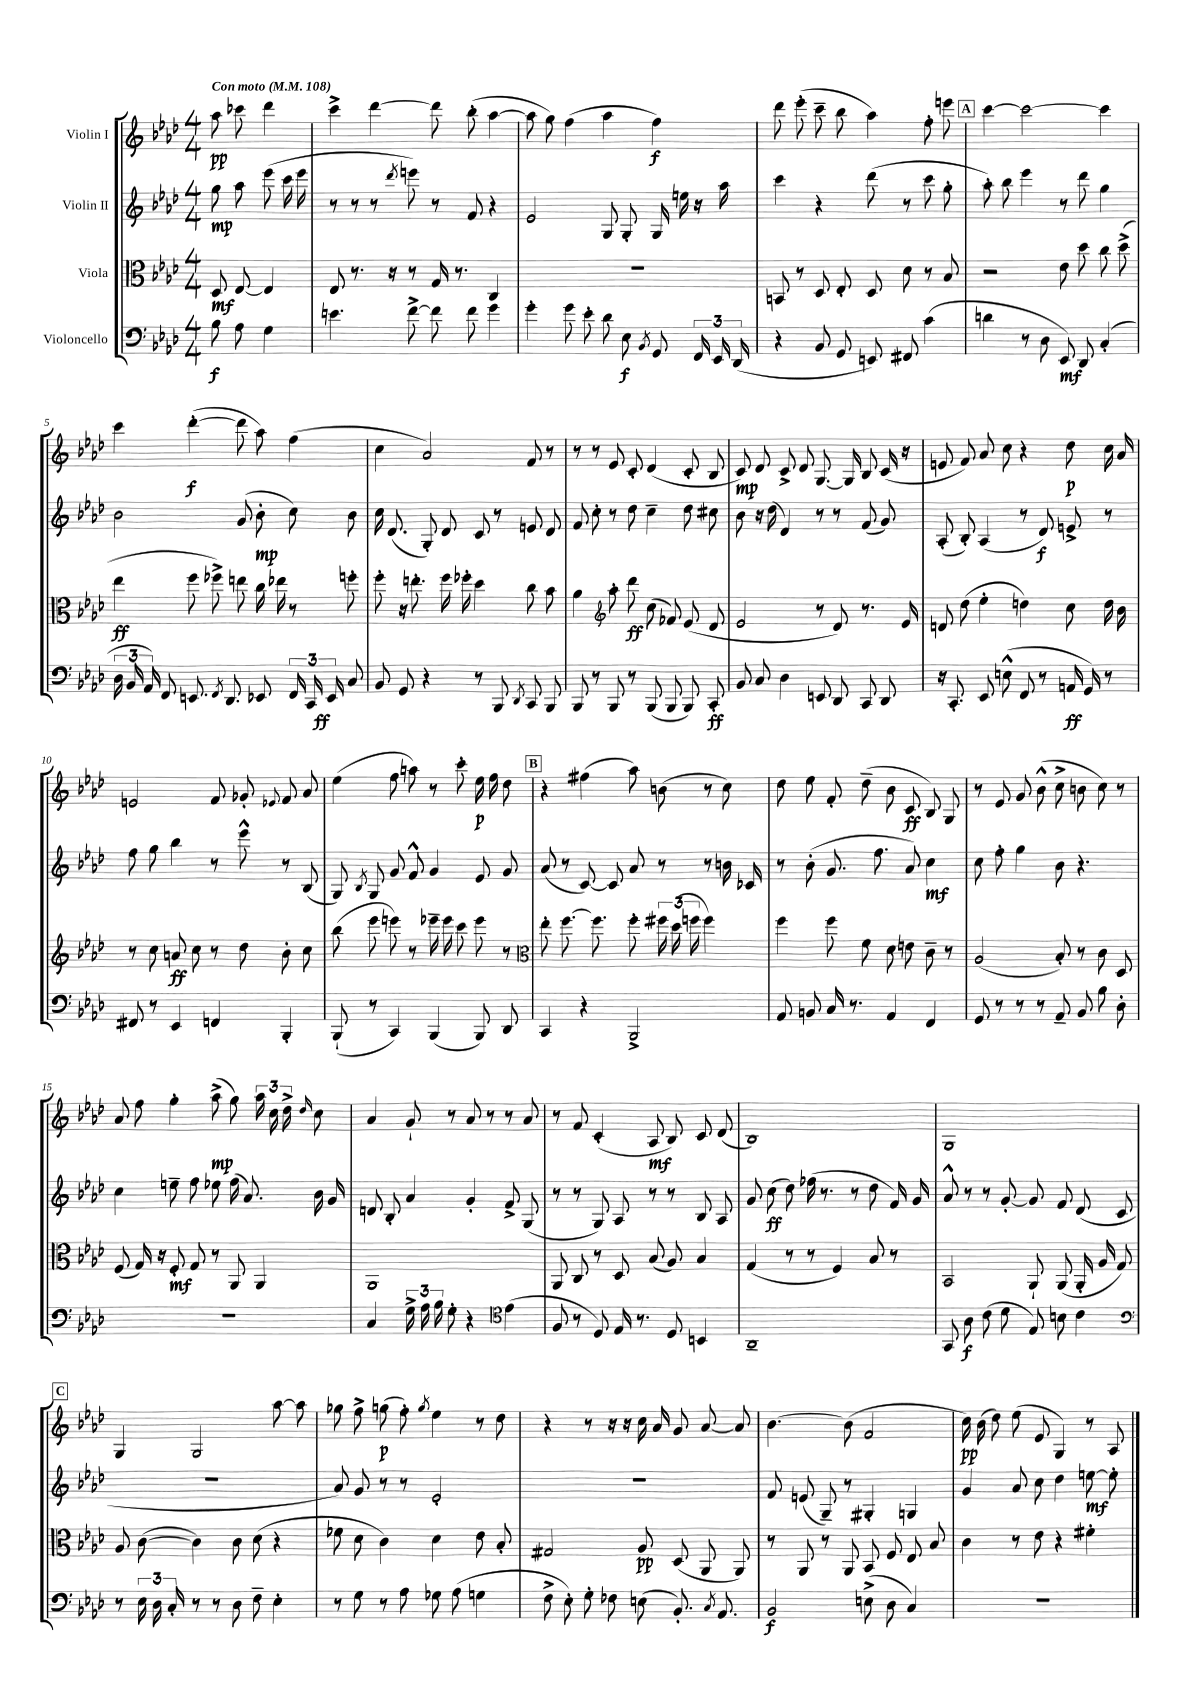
<<
\new StaffGroup <<
\new Staff = "s0" \with { instrumentName = "Violin I" } {
    \clef treble \key aes \major \numericTimeSignature \time 4/4 \partial 2 \tempo "Con moto" 4 = 108
    \autoBeamOff aes''8\pp ces'''8 des'''4 |
    c'''4-> des'''4~ des'''8 bes''8-.( aes''4~ |
    aes''8 g''8) f''4( aes''4 f''4\f) |
    des'''8 ees'''8-.( c'''8-- bes''8 aes''4) f''8-. e'''8 |
    \mark \markup { \box "A" } c'''4~ c'''2~ c'''4 |
    c'''4 des'''4~-.\f( des'''8 aes''8) f''4( |
    c''4 aes'2) f'8 r8 |
    r8 r8 ees'8 c'8-. des'4( c'8-. bes8 |
    c'8\mp) des'8 c'8-> des'8 g8.~ g16 bes8 c'16( r16 |
    e'8 f'8) aes'8 c''8 r4 des''8\p c''16 aes'16 |
    e'2 f'8 ges'8-. \appoggiatura { ees'8 } f'8 aes'8 |
    ees''4( f''8 a''8) r8 c'''8-. ees''16\p f''16 des''8 |
    \mark \markup { \box "B" } r4 fis''4( aes''8) b'8( r8 c''8) |
    des''8 ees''8 f'8-. des''8--( bes'8 c'8\ff bes8) g8 |
    r8 ees'8 g'8 bes'8-^( c''8-> b'8 c''8) r8 |
    aes'8 f''8 g''4-. aes''8->\mp( g''8) \tuplet 3/2 { aes''16 c''16 des''16-> } \grace { des''16 } c''8 |
    aes'4 g'8-! r8 aes'8 r8 r8 aes'8 |
    r8 f'8 c'4-.( aes8\mf bes8) c'8 des'8( |
    bes1) |
    g1 |
    \mark \markup { \box "C" } g4 g2 aes''8~ aes''8 |
    ges''8 f''8-> g''8\p( f''8-.) \acciaccatura { g''8 } ees''4 r8 des''8 |
    r4 r8 r16 r16 c''16 aes'16 g'8 aes'8~ aes'8 |
    bes'4.~ bes'8( f'2 |
    c''16\pp) bes'16( des''8) ees''8( ees'8 g4) r8 aes8 \bar "|." |
}
\new Staff = "s1" \with { instrumentName = "Violin II" } {
    \clef treble \key aes \major \numericTimeSignature \time 4/4 \partial 2
    \autoBeamOff g''8\mp aes''8 ees'''8( c'''16 ees'''16 |
    r8 r8 r8 \acciaccatura { des'''8 } e'''8) r8 f'8 r4 |
    ees'2 g8 g8-. g16 e''16 r16 aes''16 |
    c'''4 r4 des'''8( r8 c'''8 g''8-. |
    \mark \markup { \box "A" } aes''8-.) bes''8 ees'''4 r8 des'''8 g''4 |
    bes'2 g'8( bes'8-.\mp c''8) bes'8 |
    c''16 des'8.( g8-.) des'8 c'8 r8 e'8 des'8 |
    f'8 c''8-. r8 des''8 c''4-- des''8 cis''8 |
    bes'8 r16 des''16( des'4) r8 r8 f'8( g'8) |
    aes8-.( bes8-.) aes4( r8 des'8\f) e'8-> r8 |
    f''8 g''8 bes''4 r8 ees'''8-^ r8 bes8( |
    g8) \acciaccatura { bes8 } g8 g'8 f'8-^ g'4 ees'8 g'8 |
    \mark \markup { \box "B" } aes'8( r8 c'8~) c'8 aes'8 r8 r8 b'16 ces'16 |
    r8 bes'8-.( g'8. f''8. aes'8) c''4\mf |
    c''8 f''8-. g''4 bes'8 r4. |
    c''4 e''8-- f''8 ees''8 f''16( aes'8.) bes'16 g'16 |
    d'8 bes8-. aes'4 g'4-. f'8-> g8( |
    r8 r8 g8) aes8 r8 r8 bes8 aes8 |
    g'8 c''8\ff( des''8) fes''16( r8. r8 des''8 f'16) g'16 |
    aes'8-^ r8 r8 g'8~-. g'8 f'8 des'8( c'8 |
    \mark \markup { \box "C" } r1 |
    aes'8) g'8 r8 r8 ees'2-. |
    R1 |
    f'8 e'8( g8--) r8 gis4-. g4 |
    g'4 aes'8 c''8 des''4 e''8~\mf e''8-. \bar "|." |
}
\new Staff = "s2" \with { instrumentName = "Viola" } {
    \clef alto \key aes \major \numericTimeSignature \time 4/4 \partial 2
    \autoBeamOff des8\mf ees8~ ees4 |
    ees8 r8. r16 r8 g16 r8. c4 |
    R1 |
    b,8 r8 des8 ees8-. des8 des'8 r8 bes8 |
    \mark \markup { \box "A" } r2 ees'8 des''8 c''8 des''8->( |
    ees''4\ff f''8 fes''8->) e''8 c''16 ees''16 r8 f''8-. |
    f''8-. r16 e''8.-. f''16 fes''16-. des''4 c''8 bes'8 |
    aes'4 \clef treble aes''8-. des'''8\ff c''8( fes'8) ees'8( des'8 |
    ees'2 r8 des'8) r8. ees'16 |
    d'8 des''8( ees''4-. d''4) c''8 d''16 bes'16 |
    r8 c''8 a'8\ff c''8 r8 des''8 bes'8-. c''8 |
    bes''8( ees'''8 e'''8) r8 ees'''16-- ees'''16 c'''8 ees'''8 r8 |
    \mark \markup { \box "B" } \clef alto ees''8-. f''8.~ f''8. f''8-. \tuplet 3/2 { fis''16 des''16( f''16 } f''4) |
    f''4 f''8 f'8 des'8 e'8 c'8-- r8 |
    aes2( bes8-.) r8 c'8 des8 |
    f8( g16) r16 f8-.\mf g8 r8 aes,8 aes,4 |
    aes,1 |
    aes,8 c8 r8 des8 bes8( aes8) bes4 |
    g4( r8 r8 f4) bes8 r8 |
    bes,2 aes,8-! aes,8( aes,16-. aes16 g8) |
    \mark \markup { \box "C" } aes8 c'8~( c'4) c'8 des'8( r4 |
    fes'8 des'8 c'4) des'4 ees'8 bes8-. |
    gis2 aes8\pp des8( aes,8 aes,8) |
    r8 aes,8 r8 aes,8 bes,8 f8 ees8 bes8 |
    c'4 r8 ees'8 r4 fis'4-. \bar "|." |
}
\new Staff = "s3" \with { instrumentName = "Violoncello" } {
    \clef bass \key aes \major \numericTimeSignature \time 4/4 \partial 2
    \autoBeamOff bes8\f aes8 g4 |
    e'4. f'8~-> f'8 f'8 g'4 |
    g'4-. g'8 ees'8-. des'8 ees8\f \acciaccatura { bes,8 } g,8 \tuplet 3/2 { f,16 ees,16 des,16( } |
    r4 bes,8 g,8 e,8) fis,8 c'4( |
    \mark \markup { \box "A" } d'4 r8 des8 ees,8\mf) des,8 c4-.( |
    \tuplet 3/2 { des16 bes,16 aes,16) } f,8 e,8. \acciaccatura { f,8 } des,8. ees,8 \tuplet 3/2 { f,16 c,16 ees,16\ff } c8 |
    bes,8 g,8 r4 r8 bes,,8 \acciaccatura { des,8 } c,8 bes,,8 |
    bes,,8 r8 bes,,8 r8 bes,,8( bes,,8 bes,,8) c,8-.\ff |
    bes,8 c8 des4 e,8 des,8 c,8 des,8 |
    r16 c,8.-. ees,8 e8-^( f,8 r8 a,16\ff g,16) r8 |
    fis,8 r8 ees,4 f,4 bes,,4-. |
    bes,,8-!( r8 c,4) bes,,4( bes,,8) des,8 |
    \mark \markup { \box "B" } c,4 r4 bes,,2-> |
    aes,8 b,8 c16 r8. aes,4 f,4 |
    g,8 r8 r8 r8 aes,8-- bes,8 bes8 des8-. |
    r1 |
    c4 \tuplet 3/2 { g16-> aes16 bes16 } g8-. r4 \clef tenor ees'4( |
    f8 r8 des8) ees16 r8. des8 b,4 |
    aes,1-- |
    g,8 aes8\f c'8( des'8 ees8) b8 c'4 |
    \mark \markup { \box "C" } \clef bass r8 \tuplet 3/2 { ees16 des16 c16-. } r8 r8 des8 f8-- ees4-. |
    r8 g8 r8 aes8 ges8 aes8( g4 |
    f8-> ees8-.) g8-. fes8 e8( bes,8.-.) \acciaccatura { c8 } aes,8. |
    bes,2\f e8->( des8 c4) |
    R1 \bar "|." |
}
>>
>>
